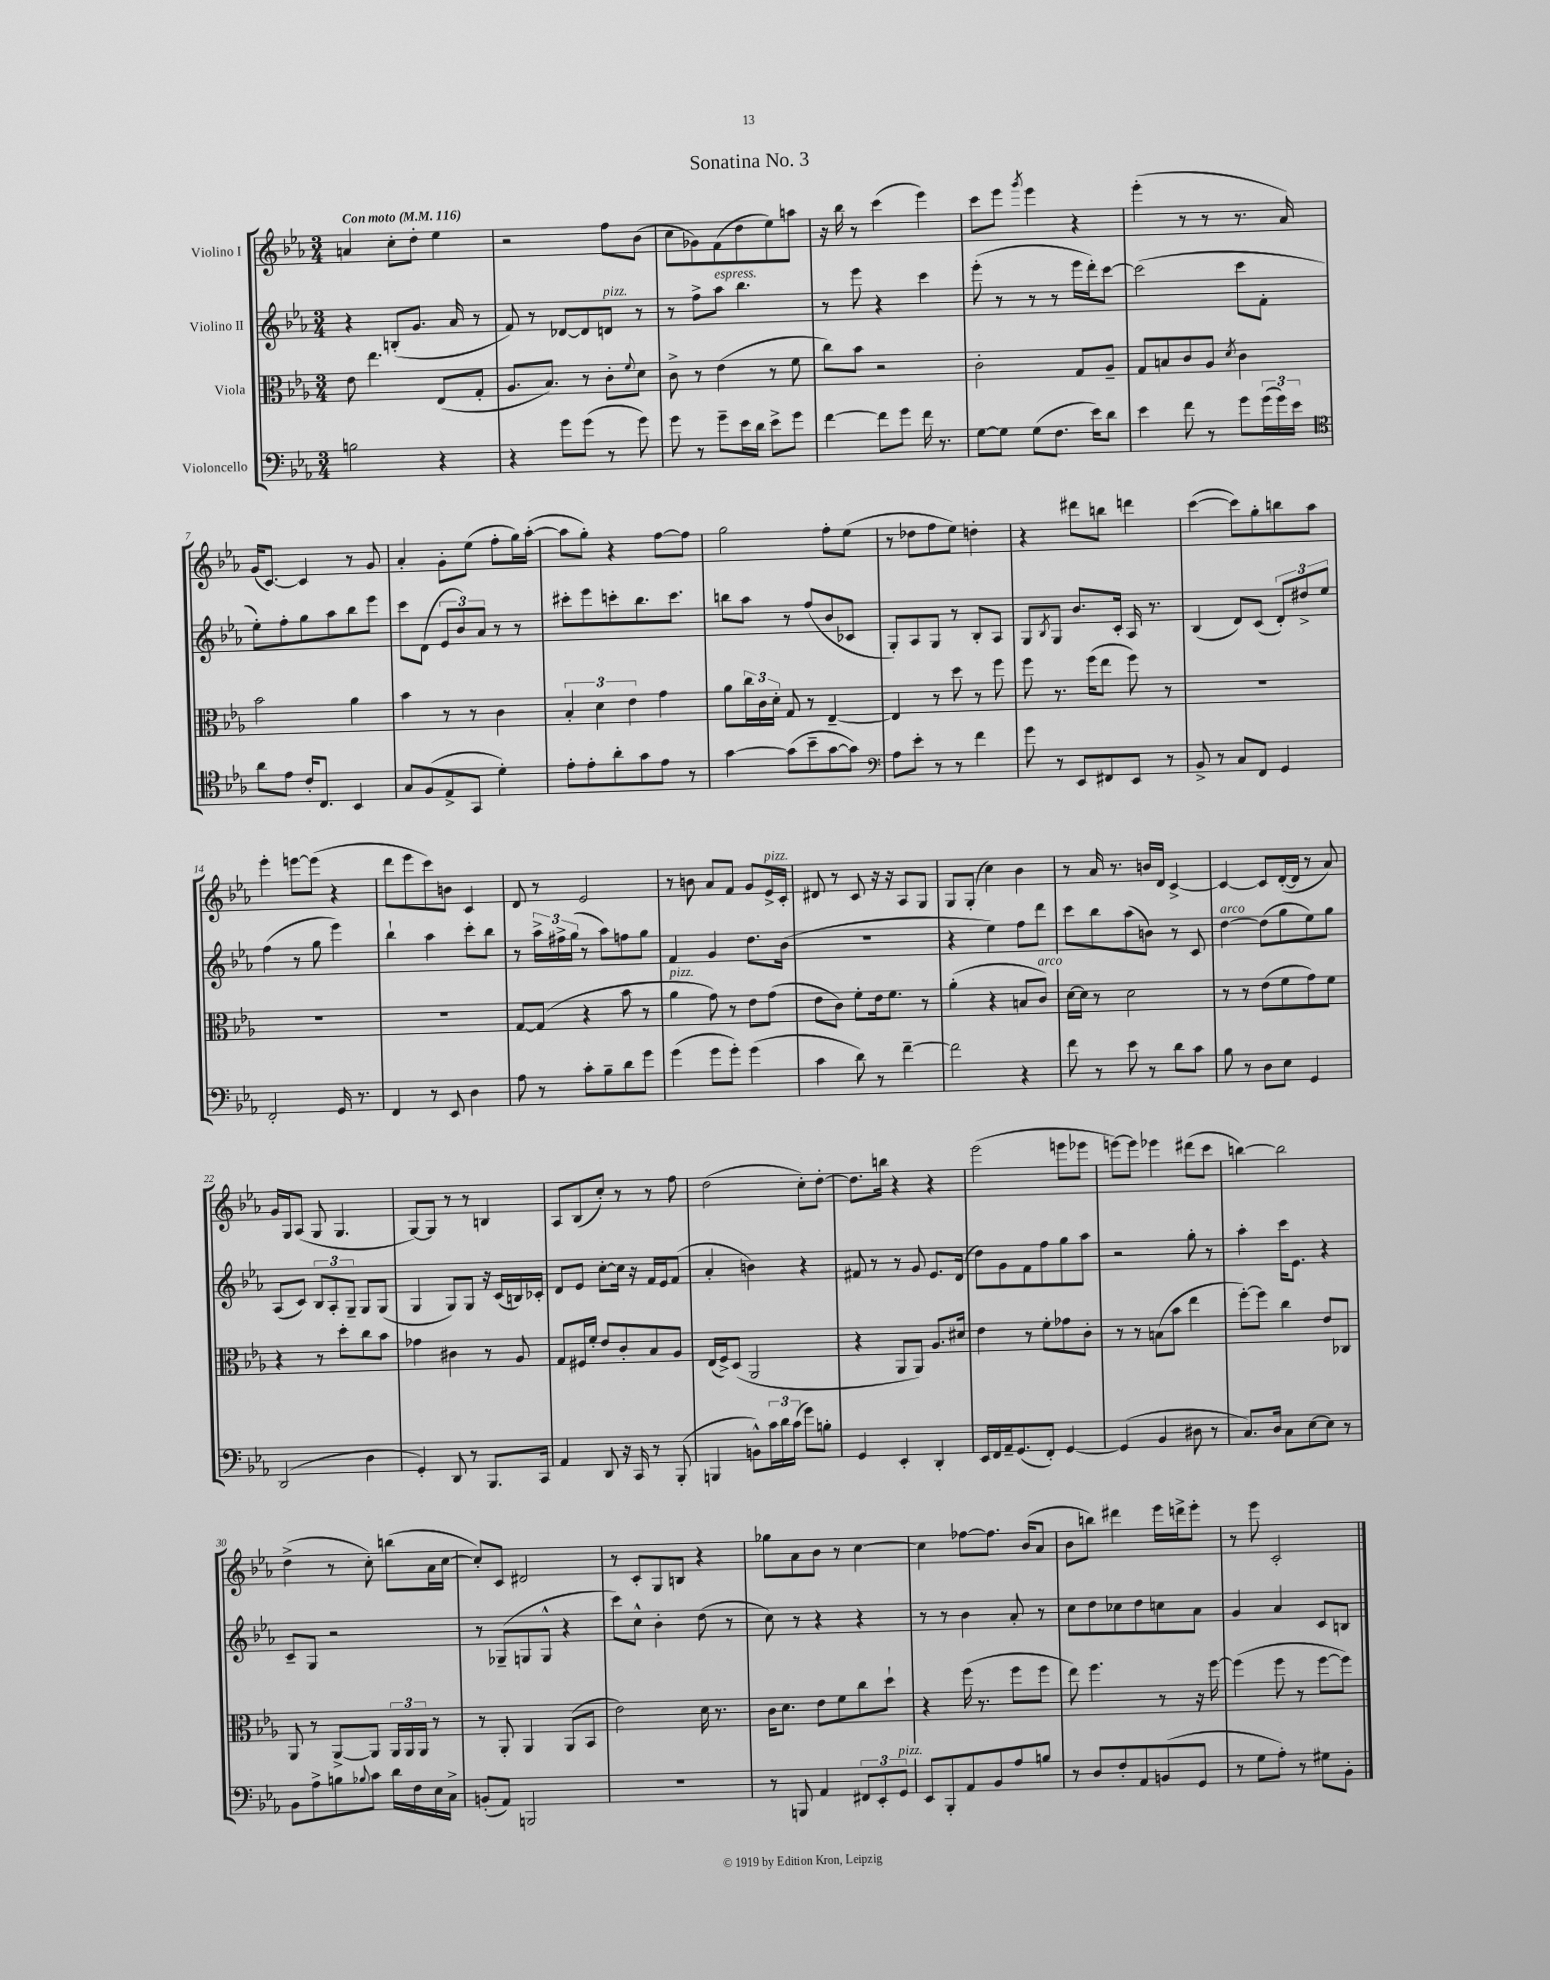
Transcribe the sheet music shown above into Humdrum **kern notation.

**kern	**kern	**kern	**kern
*staff4	*staff3	*staff2	*staff1
*clefF4	*clefC3	*clefG2	*clefG2
*k[b-e-a-]	*k[b-e-a-]	*k[b-e-a-]	*k[b-e-a-]
*M3/4	*M3/4	*M3/4	*M3/4
*MM116	*MM116	*MM116	*MM116
2B\	8e-\	4r	4a/
.	4.ee-\	.	.
.	.	(8B'/L	8cc'\L
.	.	8.g/J	8dd'\J
4r	(8E-/L	.	4ee-\
.	.	16a-/	.
.	8G'/J	8r	.
=	=	=	=
4r	8.A-/L	8f/)	2r
.	.	8r	.
.	8.B-/J)	.	.
8g\L	.	[8d-/L	.
(8g\J	8r	8d-/]	.
8r	8c'\L	8d/J	8ff\L
.	8qqf/	.	.
8g\)	8d\J	8r	(8b-\J
=	=	=	=
8g\	8c^\	8r	8cc\L
8r	8r	8ff^\L	8g-\)
8g~\L	(4e-\	8aa-\J	(8f\
16e-\L	.	4.bb-\	8dd\
16d\JJ	.	.	.
8e-^\L	8r	.	8ee-\)
8g\J	8f\	.	8aa\J
=	=	=	=
[4f\	8cc\L)	8r	16r
.	.	.	16bb-\
.	8b-\J	8eee-\	8r
8f\]L	2r	4r	(4ccc\
8g\J	.	.	.
16f\	.	4ccc\	4eee-\)
8.r	.	.	.
=	=	=	=
[8G\L	2c'\	(8eee-'\	8ccc\L
8G\]J	.	8r	8eee-\J
.	.	.	8qggg/
(8G\L	.	8r	4eee-\
8.F\J	.	8r	.
.	8G/L	16eee-\LL	4r
16e-\LK)	.	16ddd'\J)	.
8d\J	8A-~/J	[8ccc\J	.
=	=	=	=
4e-\	8G/L	(2ccc\]	(4eee-'\
.	8B/	.	.
8f\	8c/	.	8r
8r	8A-/J	.	8r
.	8qd/	.	.
8g\L	4c\	8ccc\L	8.r
(24g\L	.	8f'\J	.
24g\)	.	.	.
.	.	.	16a-/)
24e-\JJ	.	.	.
=	=	=	=
*clefC4	*	*	*
8a-\L	2b-\	8ee-'\L)	(16g/LK
.	.	.	[8.c/J)
8e-\J	.	8ff'\	.
16c'/LK	.	8gg\	4c/]
8.C/J	.	.	.
.	.	8aa-\	.
4BB-/	4a-\	8bb-\	8r
.	.	8eee-\J	8g/
=	=	=	=
8G/L	4b-\	8ccc\L	4a-'/
(8F/	.	(8d\J	.
8E-^/	8r	12e-/L	8g'\L
.	.	12b-/)	.
8GG/J	8r	.	(8ee-\J
.	.	12a-/J	.
4d'\)	4c\	8r	8ff'\L
.	.	8r	16gg\L)
.	.	.	([16aa-'\JJ
=	=	=	=
8e-'\L	6B-'/	8ccc#'\L	8aa-\]L
8e-'\	.	8eee-\	8gg'\J)
.	6d\	.	.
8a-'\	.	8ccc'\	4r
.	6e-\	.	.
8g\	.	8.bb-\	.
8e-\J	4g\	.	[8ff\L
.	.	8.ccc\J	.
8r	.	.	8ff\]J
=	=	=	=
[4g\	8a-\L	8bb\L	2gg\
.	24cc\L	8aa-\J	.
.	24c\	.	.
.	24d'\JJ	.	.
(8g\]L	8G/	8r	.
8b-~\	8r	(8ff/L	.
[8g\	[4E-~/	8b-/	8ff'\L
8g\]J)	.	8c-/J	(8ee-\J
=	=	=	=
*clefF4	*	*	*
8A-\L	4E-/]	8G'/L)	8r
8e-'\J	.	8A-/	8dd-\L
8r	8r	8G/J	8ff\
8r	8dd\	8r	8ee-\J)
4f\	8r	8B-'/L	4dd'\
.	8ff\	8A-/J	.
=	=	=	=
8g\	8ff\	8G/L	4r
.	.	8qB-/	.
8r	8.r	8G/J	.
8EE-/L	.	8.b-/L	8ddd#\L
.	(16ff\LK	.	.
8FF#/	8ee-\J	.	8bb\J
.	.	16c'/Jk	.
8EE-/J	8ff\)	16A-/	4ddd\
.	.	8.r	.
8r	8r	.	.
=	=	=	=
8BB-^/	2.r	(4B-/	([4ccc\
8r	.	.	.
8C/L	.	8d/L)	8ccc\]L)
8FF/J	.	(8c/J	8gg'\
4GG/	.	12d'/L)	8bb\
.	.	12dd#^/	.
.	.	.	8aa-\J
.	.	12ee-/J	.
=	=	=	=
2FF'/	2.r	(4ff\	4eee-'\
.	.	8r	[8eee\L
.	.	8gg\	(8eee\]J
16GG/	.	4eee-\)	4r
8.r	.	.	.
=	=	=	=
4FF/	2.r	4bb-`\	8ddd\L
.	.	.	8eee-\
8r	.	4aa-\	8ccc\)
8EE-/	.	.	8b\J
4D\	.	8ccc'\L	4c/
.	.	8bb-\J	.
=	=	=	=
8A-\	[8G/L	8r	8d/
8r	(8G/]J	24aa-^\LL	8r
.	.	24ff#^\	.
.	.	(24gg\JJ	.
8c'\L	4r	8r	2e-/
8B-~\	.	8aa-\L)	.
8d\	8b-\	8ff\	.
8g\J	8r	8gg\J	.
=	=	=	=
(4g\	4a-\	4f/	8r
.	.	.	8b\
8g\L	8g\)	4g/	8a-/L
8g'\J)	8r	.	8f/J
(4g\	8e-\L	8.dd\L	8g/L
.	(8g\J	.	16e-^/L
.	.	(16b-\Jk	16c'/JJ
=	=	=	=
4c\	8e-\L	2.r	8d#/
.	8c\J)	.	8r
8d\)	8f'\L	.	8c/
8r	16e-\k	.	16r
.	8.f\J	.	16r
[4f~\	.	.	8A-/L
.	8r	.	8G/J
=	=	=	=
2f\]	(4a-'\	4r	8G/L
.	.	.	(8G'/J
.	4r	4ee-\)	4cc\)
4r	8B/L	8ff\L	4b-\
.	8c/J)	8ddd\J	.
=	=	=	=
8f\	[16d\LL	8ccc\L	8r
.	16d\]JJ	.	.
8r	8r	8bb-\	16a-/
.	.	.	8.r
8e-\	2d\	(8aa-\	.
8r	.	8b\J)	16b/LL
.	.	.	16d/JJ
8d\L	.	8r	[4c^/
8c\J	.	8c/	.
=	=	=	=
8B-\	8r	[4dd\	4c/_
8r	8r	.	.
8D\L	(8e-\L	(8dd\]L	8c/]L
8E-\J	8f\	8gg\	([16d'/L
.	.	.	16d/]JJ
4GG/	8g\)	8ee-\)	8r
.	8f\J	8gg\J	8a-/)
=	=	=	=
(2DD/	4r	(8A-/L	16g/LL
.	.	.	16G/J
.	.	8c/J)	(8A-/J
.	8r	12B-/L	8G/
.	.	12A-'/	.
.	8dd'\L	.	4.G/
.	.	12G~/J	.
4D\	8cc\	8G/L	.
.	8b-\J	(8G/J	.
=	=	=	=
4GG'/)	4g-\	4G/	[8G/L)
.	.	.	8G/]J
8DD/	4c#\	8G/L)	8r
8r	.	8G/J	8r
8.BBB-/L	8r	16r	4B/
.	.	(16c/LL	.
.	8A-/	16B/)	.
16CC/Jk	.	16c-'/JJ	.
=	=	=	=
4AA-/	8G/L	8d/L	8A-/L
.	16F#/L	8e-/J	(8B-/
.	16f'/JJ	.	.
8DD/	8e-/L	[8cc'\L	8cc'/J)
16r	8c'/	16cc\]Jk	8r
16CC/	.	16r	.
8r	8B-/	16f/LL	8r
.	.	16e-/J	.
(8BBB-'/	8A-/J	(8f/J	8ff\
=	=	=	=
4BBB/	(16E-/LL	4a-'/	(2dd\
.	16F^/J)	.	.
.	(8D/J	.	.
8BB^^\L)	2AA-/	4b\)	.
24c\L	.	.	.
24d\	.	.	.
(24c\JJ	.	.	.
8g\L)	.	4r	8cc'\L)
8B'\J	.	.	[8dd'\J
=	=	=	=
4GG/	4r	8f#/	8.dd\]L
.	.	8r	.
.	.	.	16bb\Jk
4EE-'/	8AA-/L	8r	4r
.	8AA-/J)	8g/	.
4DD'/	8.A-/L	8.e-/L	4r
.	16d#/Jk	(16d/Jk	.
=	=	=	=
16EE-/LL	4e-\	8dd\L)	(2eee-\
16FF/	.	.	.
16AA-~/J	.	8g\	.
(8.GG/	.	.	.
.	8r	8f\	.
8FF'/J)	8f'\L	8ff\	.
[4GG/	8g-\	8gg\	8eee\L
.	8c'\J	8aa-\J	8eee-\J
=	=	=	=
(4GG/]	8r	2r	[8eee\L)
.	8r	.	8eee\]J
4BB-/	(8B\L	.	4eee-\
.	8b-\J	.	.
8D#\	4ee-\	8gg'\	(8ddd#\L
8r	.	8r	8ccc\J
=	=	=	=
8.C/L)	[8ff'\L)	4aa-'\	[4bb\)
.	8ff\]J	.	.
16D/Jk	.	.	.
8C\L	4cc\	16ccc\LK	2bb\]
.	.	8.e-\J	.
[8E-\	.	.	.
8E-\]J	8e-/L	4r	.
8r	8C-/J	.	.
=	=	=	=
8BB-\L	8AA-/	8c~/L	(4dd^\
8A-^\	8r	8G/J	.
8B\	[8AA-^/L	2r	8r
8qqB-/	.	.	.
8c\J	8AA-/]J	.	8cc'\)
16d\LL	24AA-/LL	.	(8bb\L
.	24AA-/	.	.
16F\	.	.	.
.	24AA-/JJ	.	.
16E-\	8r	.	16a-\L
16C^\JJ	.	.	[16cc\JJ
=	=	=	=
(8BB'/L	8r	8r	8cc'/]L)
8AA-/J)	8AA-'/	(8G-~/L	8c/J
2BBB/	4AA-/	8G/	2d#/
.	.	8G^^/J	.
.	(8AA-/L	4r	.
.	8BB-/J	.	.
=	=	=	=
2.r	2e-\)	8ccc\L)	8r
.	.	8cc^^\J	8c'/L
.	.	4b-'\	8G/
.	.	.	8B/J
.	16d\	(8dd\	4r
.	8.r	.	.
.	.	8r	.
=	=	=	=
8r	16c\LK	8cc\)	8gg-\L
.	8.d\J	.	.
8BBB/	.	8r	8a-\
4AA-/	8e-\L	4r	8b-\J
.	8f\	.	8r
12FF#/L	8cc\	4r	[4cc\
12EE-'/	.	.	.
.	8dd`\J	.	.
12GG/J	.	.	.
=	=	=	=
8EE-/L	4r	8r	4cc\]
8BBB-'/	.	8r	.
8AA-/	(16ff\	4b-\	[8ff-\L
.	8.r	.	.
8BB-/	.	.	8.ff-\]J
8A-/	8ff\L	8a-'/	.
.	.	.	(16b-/LK
8B/J	8ff\J	8r	8a-/J
=	=	=	=
8r	8ee-\)	8cc\L	8b-\L
8D/L	4.ff\	8dd\	8bb\J)
8F'/	.	8cc-\	4ddd#\
8AA-/	.	8dd\	.
(8BB/	8r	8cc\	16eee-\LL
.	.	.	16ddd^\J
8GG/J	16r	8a-\J	8eee-'\J
.	[16ff\	.	.
=	=	=	=
8r	(4ff\]	4g/	8r
8G\L	.	.	8eee-\
8A-'\J)	8ff\	4a-/	2c'/
8r	8r	.	.
8G#\L	[8ff\L	8c/L	.
8BB-'\J	8ff\]J)	8B/J	.
==	==	==	==
*-	*-	*-	*-
